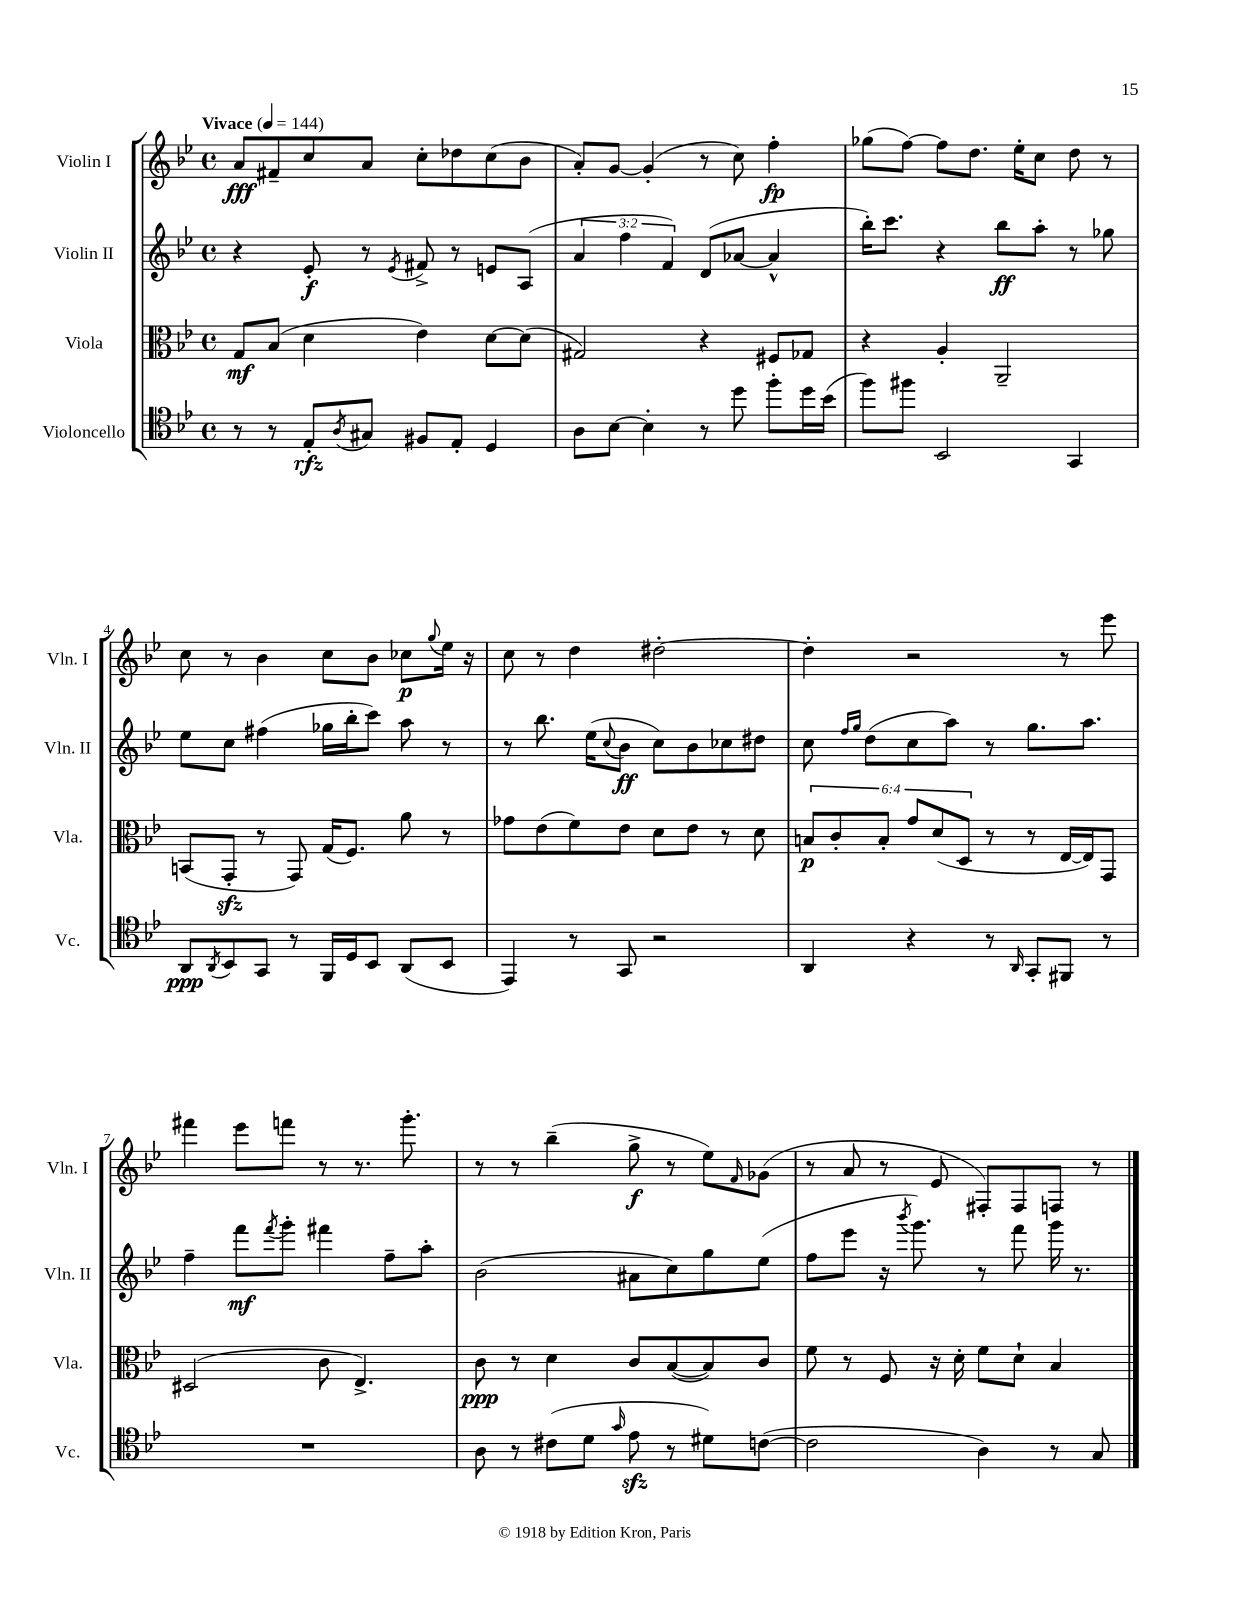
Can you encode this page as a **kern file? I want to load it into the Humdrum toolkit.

**kern	**dynam	**kern	**dynam	**kern	**dynam	**kern	**dynam
*part4	*part4	*part3	*part3	*part2	*part2	*part1	*part1
*staff4	*staff4	*staff3	*staff3	*staff2	*staff2	*staff1	*staff1
*I"Violoncello	*	*I"Viola	*	*I"Violin II	*	*I"Violin I	*
*I'Vc.	*	*I'Vla.	*	*I'Vln. II	*	*I'Vln. I	*
*clefC4	*	*clefC3	*	*clefG2	*	*clefG2	*
*k[b-e-]	*	*k[b-e-]	*	*k[b-e-]	*	*k[b-e-]	*
*M4/4	*	*M4/4	*	*M4/4	*	*M4/4	*
*met(c)	*	*met(c)	*	*met(c)	*	*met(c)	*
*MM144	*	*MM144	*	*MM144	*	*MM144	*
=1	=1	=1	=1	=1	=1	=1	=1
!	!	!	!	!	!	!LO:TX:a:B:t=Vivace	!
8r	.	8G/L	mf	4r	.	8a/L	fff
8r	.	(8B-/J	.	.	.	8f#X~/	.
8E-'/L	rfz	4d\	.	8e-'/	f	8cc/	.
8qA/	.	.	.	.	.	.	.
8G#X/J	.	.	.	8r	.	8a/J	.
.	.	.	.	8qe-/	.	.	.
8F#X/L	.	4e-\)	.	8f#X^/	.	8cc'\L	.
8E-'/J	.	.	.	8r	.	8dd-X\	.
4D/	.	[8d\L	.	8en/L	.	(8cc\	.
.	.	(8d\J]	.	(8A/J	.	8b-\J	.
=2	=2	=2	=2	=2	=2	=2	=2
8A\L	.	2G#X/)	.	6a/	.	8a'/L)	.
[8B-\J	.	.	.	.	.	[8g/J	.
.	.	.	.	6ff\	.	.	.
4B-'\]	.	.	.	.	.	(4g'/]	.
.	.	.	.	6f/)	.	.	.
8r	.	4r	.	(8d/L	.	8r	.
8dd\	.	.	.	[8a-X/J	.	8cc\)	.
8ff'\L	.	8F#X/L	.	4a-^^/]	.	4ff'\	fp
16dd\L	.	8G-X/J	.	.	.	.	.
(16b-\JJ	.	.	.	.	.	.	.
=3	=3	=3	=3	=3	=3	=3	=3
8ff\L)	.	4r	.	16bb-'\KL)	.	(8gg-X\L	.
.	.	.	.	8.ccc\J	.	.	.
8ff#X\J	.	.	.	.	.	[8ff\J)	.
2BB-/	.	4A'/	.	4r	.	8ff\L]	.
.	.	.	.	.	.	8.dd\J	.
.	.	2AA~/	.	8bb-\L	ff	.	.
.	.	.	.	.	.	16ee-'\KL	.
.	.	.	.	8aa'\J	.	8cc\J	.
4GG/	.	.	.	8r	.	8dd\	.
.	.	.	.	8gg-X\	.	8r	.
!!LO:LB:g=z
=4	=4	=4	=4	=4	=4	=4	=4
8AA/L	ppp	(8BBn/L	.	8ee-\L	.	8cc\	.
8qAA/	.	.	.	.	.	.	.
8BB-/	.	8GGzz'/J	.	8cc\J	.	8r	.
8GG/J	.	8r	.	(4ff#X\	.	4b-\	.
8r	.	8GG/)	.	.	.	.	.
16FF/LL	.	(16G/KL	.	16gg-X\LL	.	8cc\L	.
16D/J	.	8.F/J)	.	16bb-'\J	.	.	.
8BB-/J	.	.	.	8ccc\J)	.	8b-\J	.
(8AA/L	.	8a\	.	8aa\	.	8cc-X\L	p
.	.	.	.	.	.	8qqgg/	.
8BB-/J	.	8r	.	8r	.	16ee-\Jk	.
.	.	.	.	.	.	16r	.
=5	=5	=5	=5	=5	=5	=5	=5
4EE-/)	.	8g-X\L	.	8r	.	8cc\	.
.	.	(8e-\	.	8.bb-\	.	8r	.
8r	.	8f\)	.	.	.	4dd\	.
.	.	.	.	(16ee-\KL	.	.	.
.	.	.	.	8qqcc/	.	.	.
8GG/	.	8e-\J	.	8b-\J	ff	.	.
2r	.	8d\L	.	8cc\L)	.	[2dd#X'\	.
.	.	8e-\J	.	8b-\	.	.	.
.	.	8r	.	8cc-X\	.	.	.
.	.	8d\	.	8dd#X\J	.	.	.
=6	=6	=6	=6	=6	=6	=6	=6
4AA/	.	12Bn/L	p	8cc\	.	4dd#'\]	.
.	.	12c'/	.	.	.	.	.
.	.	.	.	16qqff/LL	.	.	.
.	.	.	.	16qqgg/JJ	.	.	.
.	.	.	.	(8dd\L	.	.	.
.	.	12B'/J	.	.	.	.	.
4r	.	12g/L	.	8cc\	.	2r	.
.	.	(12d/	.	.	.	.	.
.	.	.	.	8aa\J)	.	.	.
.	.	12D/J	.	.	.	.	.
8r	.	8r	.	8r	.	.	.
16qqAA/	.	.	.	.	.	.	.
8GG'/L	.	8r	.	8.gg\L	.	.	.
8FF#X/J	.	[16E-/LL	.	.	.	8r	.
.	.	16E-/J])	.	8.aa\J	.	.	.
8r	.	8GG/J	.	.	.	8eee-\	.
!!LO:LB:g=z
=7	=7	=7	=7	=7	=7	=7	=7
1r	.	(2D#X/	.	4ff~\	.	4fff#X\	.
.	.	.	.	8fff\L	mf	8eee-\L	.
.	.	.	.	8qfff/	.	.	.
.	.	.	.	8ggg'\J	.	8fffn\J	.
.	.	8c\	.	4fff#X\	.	8r	.
.	.	4.E-^/)	.	.	.	8.r	.
.	.	.	.	8ff~\L	.	.	.
.	.	.	.	.	.	8.ggg'\	.
.	.	.	.	8aa'\J	.	.	.
=8	=8	=8	=8	=8	=8	=8	=8
8A\	.	8c\	ppp	(2b-\	.	8r	.
8r	.	8r	.	.	.	8r	.
(8c#X\L	.	4d\	.	.	.	(4bb-~\	.
8d\J	.	.	.	.	.	.	.
16qqg/	.	.	.	.	.	.	.
8e-zz\	.	8c/L	.	8a#X\L	.	8gg^\	f
8r	.	([8B-/	.	8cc\)	.	8r	.
8d#X\L)	.	8B-/])	.	8gg\	.	8ee-\L)	.
.	.	.	.	.	.	16qqf/	.
([8cn\J	.	8c/J	.	(8ee-\J	.	(8g-X\J	.
=9	=9	=9	=9	=9	=9	=9	=9
2c\]	.	8f\	.	8ff\L	.	8r	.
.	.	8r	.	8eee-\J	.	8a/	.
.	.	8F/	.	16r	.	8r	.
.	.	.	.	8qbbb-/	.	.	.
.	.	.	.	8.ggg\)	.	.	.
.	.	16r	.	.	.	8e-/	.
.	.	16d'\	.	.	.	.	.
4A\)	.	8f\L	.	8r	.	8F#X'/L)	.
.	.	8d`\J	.	8fff\	.	8F#/	.
8r	.	4B-/	.	16ggg\	.	8Fn/J	.
.	.	.	.	8.r	.	.	.
8G/	.	.	.	.	.	8r	.
==	==	==	==	==	==	==	==
*-	*-	*-	*-	*-	*-	*-	*-
